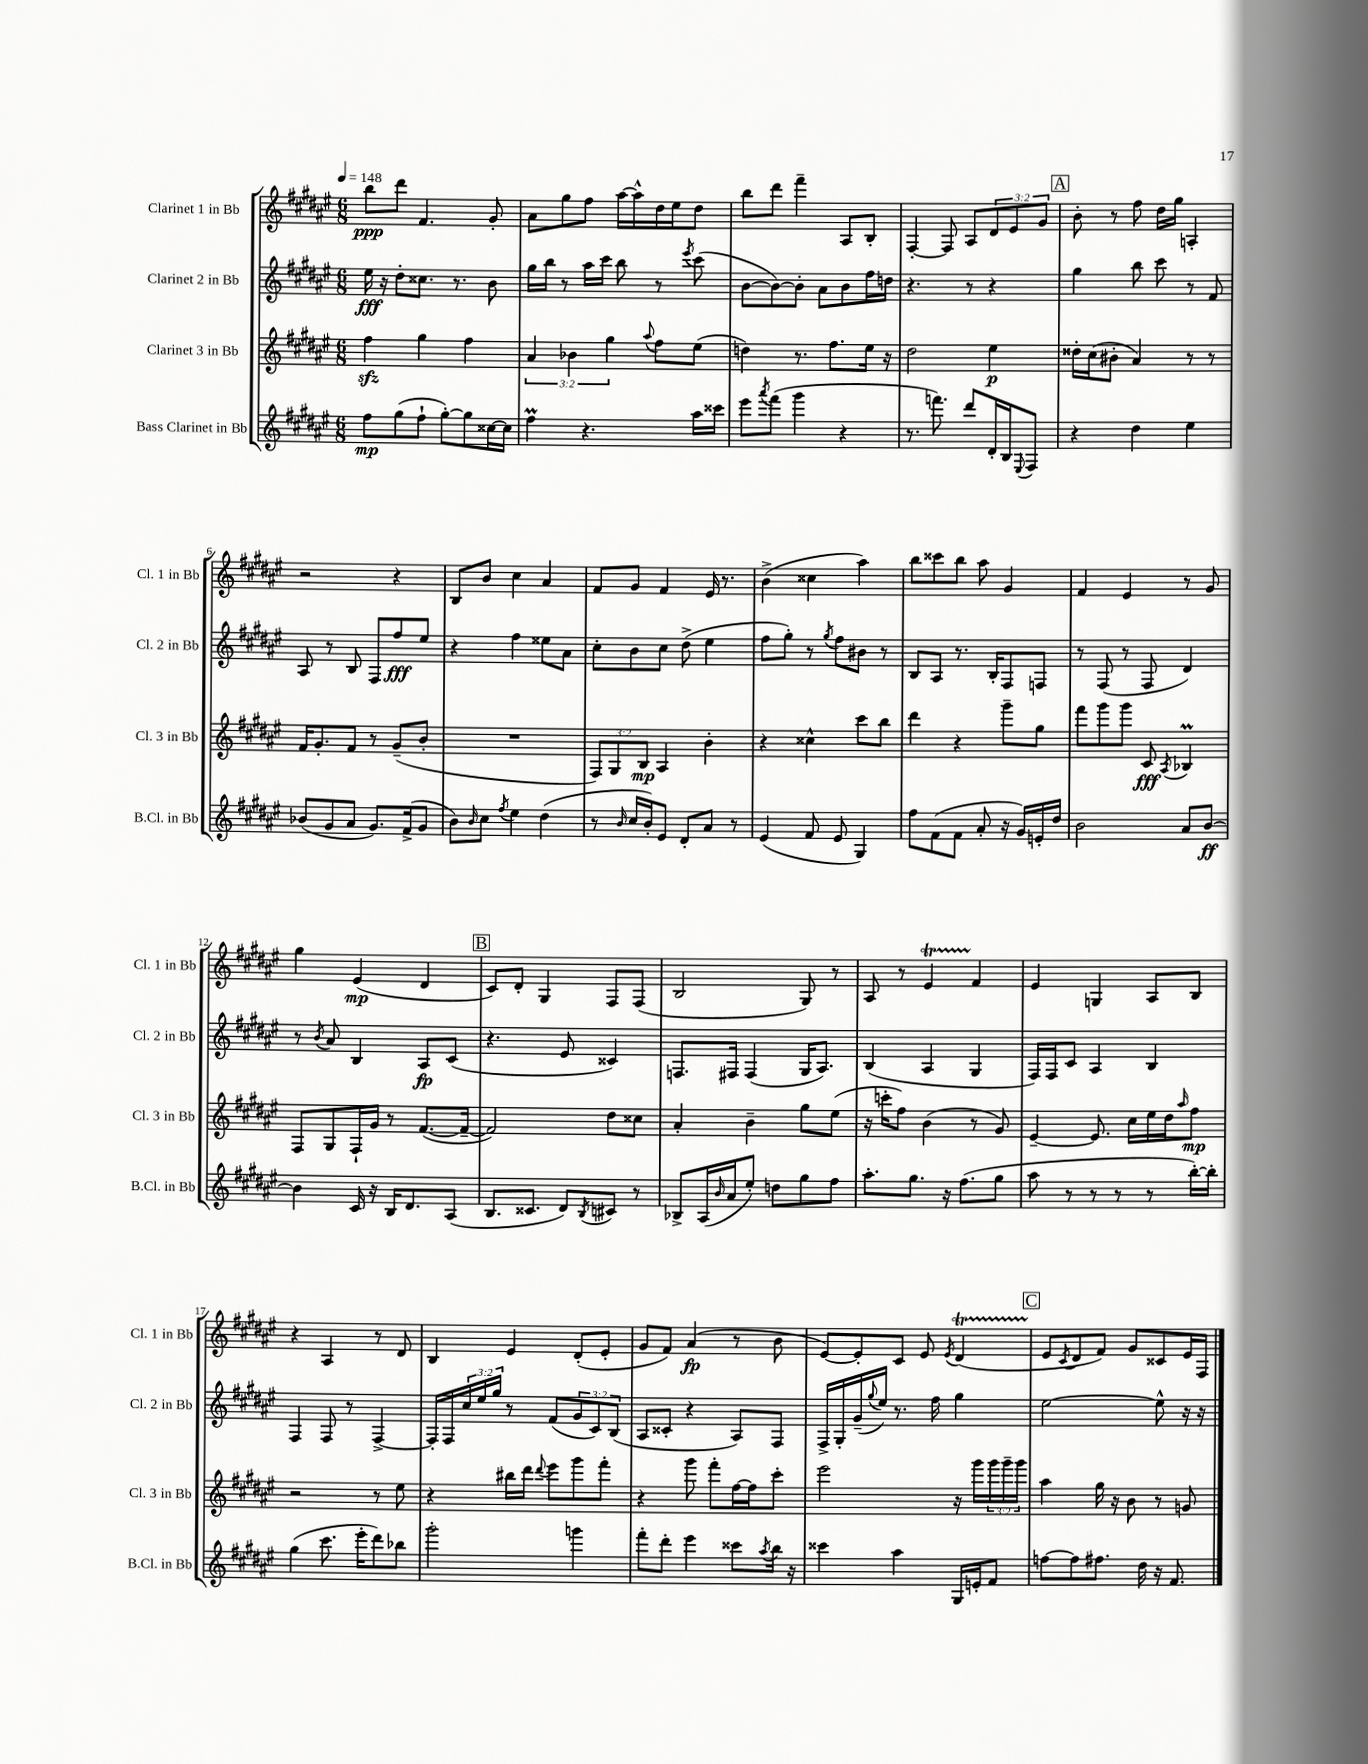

**kern	**dynam	**kern	**dynam	**kern	**dynam	**kern	**dynam
*part4	*part4	*part3	*part3	*part2	*part2	*part1	*part1
*staff4	*staff4	*staff3	*staff3	*staff2	*staff2	*staff1	*staff1
*I"Bass Clarinet in Bb	*	*I"Clarinet 3 in Bb	*	*I"Clarinet 2 in Bb	*	*I"Clarinet 1 in Bb	*
*I'B.Cl. in Bb	*	*I'Cl. 3 in Bb	*	*I'Cl. 2 in Bb	*	*I'Cl. 1 in Bb	*
*clefG2	*	*clefG2	*	*clefG2	*	*clefG2	*
*k[f#c#g#d#a#e#]	*	*k[f#c#g#d#a#e#]	*	*k[f#c#g#d#a#e#]	*	*k[f#c#g#d#a#e#]	*
*M6/8	*	*M6/8	*	*M6/8	*	*M6/8	*
*MM148	*	*MM148	*	*MM148	*	*MM148	*
=1	=1	=1	=1	=1	=1	=1	=1
8ff#\L	mp	4ff#zz\	.	16ee#\	fff	8bb\L	ppp
.	.	.	.	16r	.	.	.
(8gg#\	.	.	.	8dd#'\L	.	8ddd#\J	.
8ff#`\J	.	4gg#\	.	8.cc##X\J	.	4.f#/	.
[8gg#'\L)	.	.	.	.	.	.	.
.	.	.	.	8.r	.	.	.
8gg#\]	.	4ff#\	.	.	.	.	.
[16cc##X\L	.	.	.	8b\	.	8g#'/	.
16cc##\JJ]	.	.	.	.	.	.	.
=2	=2	=2	=2	=2	=2	=2	=2
4ff#M\	.	6a#/	.	16gg#\LL	.	8a#\L	.
.	.	.	.	16bb\JJ	.	.	.
.	.	.	.	8r	.	8gg#\	.
.	.	6b-X\	.	.	.	.	.
4.r	.	.	.	16aa#\LL	.	8ff#\J	.
.	.	.	.	16ccc#\JJ	.	.	.
.	.	6gg#\	.	.	.	.	.
.	.	.	.	8bb\	.	[16aa#\LL	.
.	.	.	.	.	.	16aa#^^\]	.
.	.	8qqaa#/	.	.	.	.	.
.	.	8ff#\L	.	8r	.	16dd#\	.
.	.	.	.	.	.	16ee#\J	.
.	.	.	.	8qeee#/	.	.	.
16aa#\LL	.	(8ee#\J	.	(8ccc#\	.	8dd#\J	.
16ccc##X\JJ	.	.	.	.	.	.	.
=3	=3	=3	=3	=3	=3	=3	=3
8eee#\L	.	4ddn\)	.	[8b\L	.	8bb\L	.
8qaaa#/	.	.	.	.	.	.	.
(8fff#\J	.	.	.	8b\_)	.	8ddd#\J	.
4ggg#\	.	8.r	.	8b'\J]	.	4fff#~\	.
.	.	.	.	8a#\L	.	.	.
.	.	8.ff#\L	.	.	.	.	.
4r	.	.	.	8b\	.	8A#/L	.
.	.	16ee#\Jk	.	16ff#\L	.	8B'/J	.
.	.	16r	.	16ddn\JJ	.	.	.
=4	=4	=4	=4	=4	=4	=4	=4
8.r	.	2dd#\	.	4.r	.	[4F#'/	.
8.fffn\)	.	.	.	.	.	.	.
.	.	.	.	.	.	8F#/]	.
8ddd#/L	.	.	.	8r	.	8A#/L	.
16d#'/L	.	4ee#\	p	4r	.	12d#/	.
16B/J	.	.	.	.	.	.	.
.	.	.	.	.	.	12e#/	.
8qqE#/	.	.	.	.	.	.	.
8F#/J	.	.	.	.	.	.	.
.	.	.	.	.	.	12g#/J	.
!!LO:REH:place=s1:t=A
=5	=5	=5	=5	=5	=5	=5	=5
4r	.	16dd##X'\LL	.	4gg#\	.	8b'\	.
.	.	(16cc#\J	.	.	.	.	.
.	.	8b#X'\J	.	.	.	8r	.
4dd#\	.	4a#/)	.	8bb\	.	8ff#\	.
.	.	.	.	8ccc#\	.	16dd#\LL	.
.	.	.	.	.	.	16gg#\JJ	.
4ee#\	.	8r	.	8r	.	4An'/	.
.	.	8r	.	8f#/	.	.	.
!!LO:LB:g=z
=6	=6	=6	=6	=6	=6	=6	=6
(8b-X/L	.	16f#/KL	.	8A#/	.	2r	.
.	.	8.g#'/	.	.	.	.	.
8g#/	.	.	.	8r	.	.	.
8a#/J	.	8f#/J	.	8B/	.	.	.
8.g#/L)	.	8r	.	8F#/L	.	.	.
.	.	(8g#~/L	.	8ff#/	fff	4r	.
(16f#^/k	.	.	.	.	.	.	.
8g#/J	.	8b'/J	.	8ee#/J	.	.	.
=7	=7	=7	=7	=7	=7	=7	=7
8b\L)	.	2.r	.	4r	.	8B/L	.
16qqb/	.	.	.	.	.	.	.
8cc#\J	.	.	.	.	.	8b/J	.
8qff#/	.	.	.	.	.	.	.
4ee#\	.	.	.	4ff#\	.	4cc#\	.
(4dd#\	.	.	.	8ee##X\L	.	4a#/	.
.	.	.	.	8a#\J	.	.	.
=8	=8	=8	=8	=8	=8	=8	=8
8r	.	12F#/L)	.	8cc#'\L	.	8f#/L	.
.	.	12G#/	.	.	.	.	.
16qqb/	.	.	.	.	.	.	.
16cc#/LL	.	.	.	8b\	.	8g#/J	.
.	.	12B/J	mp	.	.	.	.
16b'/J)	.	.	.	.	.	.	.
8e#/J	.	4A#/	.	8cc#\J	.	4f#/	.
8d#'/L	.	.	.	(8dd#^\	.	.	.
8a#/J	.	4b'\	.	4ee#\	.	16e#/	.
.	.	.	.	.	.	8.r	.
8r	.	.	.	.	.	.	.
=9	=9	=9	=9	=9	=9	=9	=9
(4e#/	.	4r	.	8ff#\L	.	(4b^\	.
.	.	.	.	8gg#'\J)	.	.	.
8f#/	.	4cc##X^^\	.	8r	.	4cc##X\	.
.	.	.	.	8qgg#/	.	.	.
8e#/	.	.	.	8ff#\L	.	.	.
4G#/)	.	8ccc#\L	.	8b#X\J	.	4aa#\)	.
.	.	8bb\J	.	8r	.	.	.
=10	=10	=10	=10	=10	=10	=10	=10
8ff#\L	.	4ddd#\	.	8B/L	.	8bb\L	.
(8f#\	.	.	.	8A#/J	.	8ccc##X\	.
8f#\J	.	4r	.	8.r	.	8bb\J	.
8a#'/	.	.	.	.	.	8aa#\	.
.	.	.	.	16B'/KL	.	.	.
16r	.	8ggg#~\L	.	8F#/	.	4g#/	.
16g#/LL)	.	.	.	.	.	.	.
16en'/	.	8gg#\J	.	8Fn/J	.	.	.
16dd#/JJ	.	.	.	.	.	.	.
=11	=11	=11	=11	=11	=11	=11	=11
2b\	.	8fff#\L	.	8r	.	4f#/	.
.	.	8ggg#\	.	(8F#/	.	.	.
.	.	8ggg#\J	.	8r	.	4e#/	.
.	.	8c#/	fff	8F#/	.	.	.
.	.	8qA#/	.	.	.	.	.
8a#/L	.	4B-XM/	.	4d#/)	.	8r	.
[8b/J	ff	.	.	.	.	8g#/	.
!!LO:LB:g=z
=12	=12	=12	=12	=12	=12	=12	=12
4b\]	.	8F#/L	.	8r	.	4gg#\	.
.	.	.	.	8qb/	.	.	.
.	.	8G#/	.	8a#/	.	.	.
16c#/	.	16F#`/L	.	4B/	.	(4e#/	mp
16r	.	16g#/JJ	.	.	.	.	.
16B/KL	.	8r	.	.	.	.	.
8.d#/	.	.	.	.	.	.	.
.	.	([8.f#/L	.	8A#/L	fp	4d#/	.
(8A#/J	.	.	.	(8c#/J	.	.	.
.	.	16f#~/Jk_	.	.	.	.	.
!!LO:REH:place=s1:t=B
=13	=13	=13	=13	=13	=13	=13	=13
8.B/L	.	2f#/])	.	4.r	.	8c#/L)	.
.	.	.	.	.	.	8d#'/J	.
8.c##X/J	.	.	.	.	.	.	.
.	.	.	.	.	.	4G#/	.
8d#/L)	.	.	.	8e#/	.	.	.
8qB/	.	.	.	.	.	.	.
8c#X/J	.	8dd#\L	.	4c##X/)	.	8F#/L	.
8r	.	8cc##X\J	.	.	.	(8F#/J	.
=14	=14	=14	=14	=14	=14	=14	=14
8B-X^/L	.	4a#'/	.	8.Fn/L	.	2B/	.
(16A#/L	.	.	.	.	.	.	.
16qqb/	.	.	.	.	.	.	.
16a#/J	.	.	.	16F#X/Jk	.	.	.
8ee#'/J)	.	4b~\	.	(4F#/	.	.	.
8ddn\L	.	.	.	.	.	.	.
8gg#\	.	8gg#\L	.	16G#/KL	.	8G#/)	.
.	.	.	.	8.A#/J)	.	.	.
8ff#\J	.	(8ee#\J	.	.	.	8r	.
=15	=15	=15	=15	=15	=15	=15	=15
8.aa#'\L	.	16r	.	(4B/	.	8A#/	.
.	.	16cccn'\KL	.	.	.	.	.
.	.	8ff#\J)	.	.	.	8r	.
8.gg#\J	.	.	.	.	.	.	.
.	.	(4b\	.	4A#/	.	4e#t/	.
16r	.	.	.	.	.	.	.
(8.ff#\L	.	.	.	.	.	.	.
.	.	8r	.	4G#/	.	4f#/	.
8gg#\J	.	8g#/)	.	.	.	.	.
=16	=16	=16	=16	=16	=16	=16	=16
8aa#\	.	[4e#~/	.	16F#/LL)	.	4e#/	.
.	.	.	.	16F#/J	.	.	.
8r	.	.	.	8c#/J	.	.	.
8r	.	8.e#/]	.	4A#/	.	4Gn/	.
8r	.	.	.	.	.	.	.
.	.	16cc#\LL	.	.	.	.	.
8r	.	16ee#\	.	4B/	.	8A#/L	.
.	.	16dd#\J	.	.	.	.	.
.	.	16qqaa#/	.	.	.	.	.
[16bb'\LL)	.	8ff#\J	mp	.	.	8B/J	.
16bb'\JJ]	.	.	.	.	.	.	.
!!LO:LB:g=z
=17	=17	=17	=17	=17	=17	=17	=17
(4gg#\	.	2r	.	4F#/	.	4r	.
8.ccc#\	.	.	.	8F#/	.	4A#/	.
.	.	.	.	8r	.	.	.
16eee#'\KL	.	.	.	.	.	.	.
8ddd#\)	.	8r	.	[4F#^/	.	8r	.
8bb-X\J	.	8ee#\	.	.	.	8d#/	.
=18	=18	=18	=18	=18	=18	=18	=18
2ggg#'\	.	4r	.	16F#'/LL]	.	4B/	.
.	.	.	.	16F#/	.	.	.
.	.	.	.	24cc#/	.	.	.
.	.	.	.	24ee#/	.	.	.
.	.	.	.	24gg#/JJ	.	.	.
.	.	16bb#X\LL	.	8r	.	4e#/	.
.	.	16ddd#\JJ	.	.	.	.	.
.	.	8qqddd#/	.	.	.	.	.
.	.	8eee#\L	.	(8f#/L	.	.	.
4gggn\	.	8ggg#\	.	12g#/	.	(8d#'/L	.
.	.	.	.	12c#/)	.	.	.
.	.	8fff#'\J	.	.	.	8e#'/J	.
.	.	.	.	(12B/J	.	.	.
=19	=19	=19	=19	=19	=19	=19	=19
8fff#'\L	.	4r	.	8A#/L	.	8g#/L	.
8ddd#'\J	.	.	.	8c##X'/J	.	8f#/J)	.
4eee#\	.	8ggg#\	.	4r	.	(4a#/	fp
.	.	8fff#'\L	.	.	.	.	.
8ccc##X\L	.	[16ff#\L	.	8A#/L)	.	8r	.
.	.	16ff#\J]	.	.	.	.	.
8qaa#/	.	.	.	.	.	.	.
16bb\Jk	.	8ccc#'\J	.	8F#/J	.	8b\	.
16r	.	.	.	.	.	.	.
=20	=20	=20	=20	=20	=20	=20	=20
4ccc##X\	.	2eee#\	.	16F#^/LL	.	[8e#/L)	.
.	.	.	.	16G#'/	.	.	.
.	.	.	.	(16g#~/	.	8e#'/]	.
.	.	.	.	8qqgg#/	.	.	.
.	.	.	.	16ee#/JJ)	.	.	.
4aa#\	.	.	.	8.r	.	8c#/J	.
.	.	.	.	.	.	8e#/	.
.	.	.	.	16ff#\	.	.	.
.	.	.	.	.	.	8qe#/	.
16G#/LL	.	16r	.	4gg#\	.	(4d#T/	.
16en'/J	.	16ggg#\LL	.	.	.	.	.
8f#/J	.	24ggg#\	.	.	.	.	.
.	.	24ggg#~\	.	.	.	.	.
.	.	24ggg#\JJ	.	.	.	.	.
!!LO:REH:place=s1:t=C
=21	=21	=21	=21	=21	=21	=21	=21
[8ffn\L	.	4aa#\	.	[2ee#\	.	8e#/L	.
.	.	.	.	.	.	8qc#/	.
8ff\]	.	.	.	.	.	8d#/	.
8.ff#X\J	.	16gg#\	.	.	.	8f#/J)	.
.	.	16r	.	.	.	.	.
.	.	8b\	.	.	.	8g#/L	.
16dd#\	.	.	.	.	.	.	.
16r	.	8r	.	8ee#^^\]	.	8c##X/	.
8.f#/	.	.	.	.	.	.	.
.	.	8gn/	.	16r	.	16e#/L	.
.	.	.	.	16r	.	16F#/JJ	.
==	==	==	==	==	==	==	==
*-	*-	*-	*-	*-	*-	*-	*-
